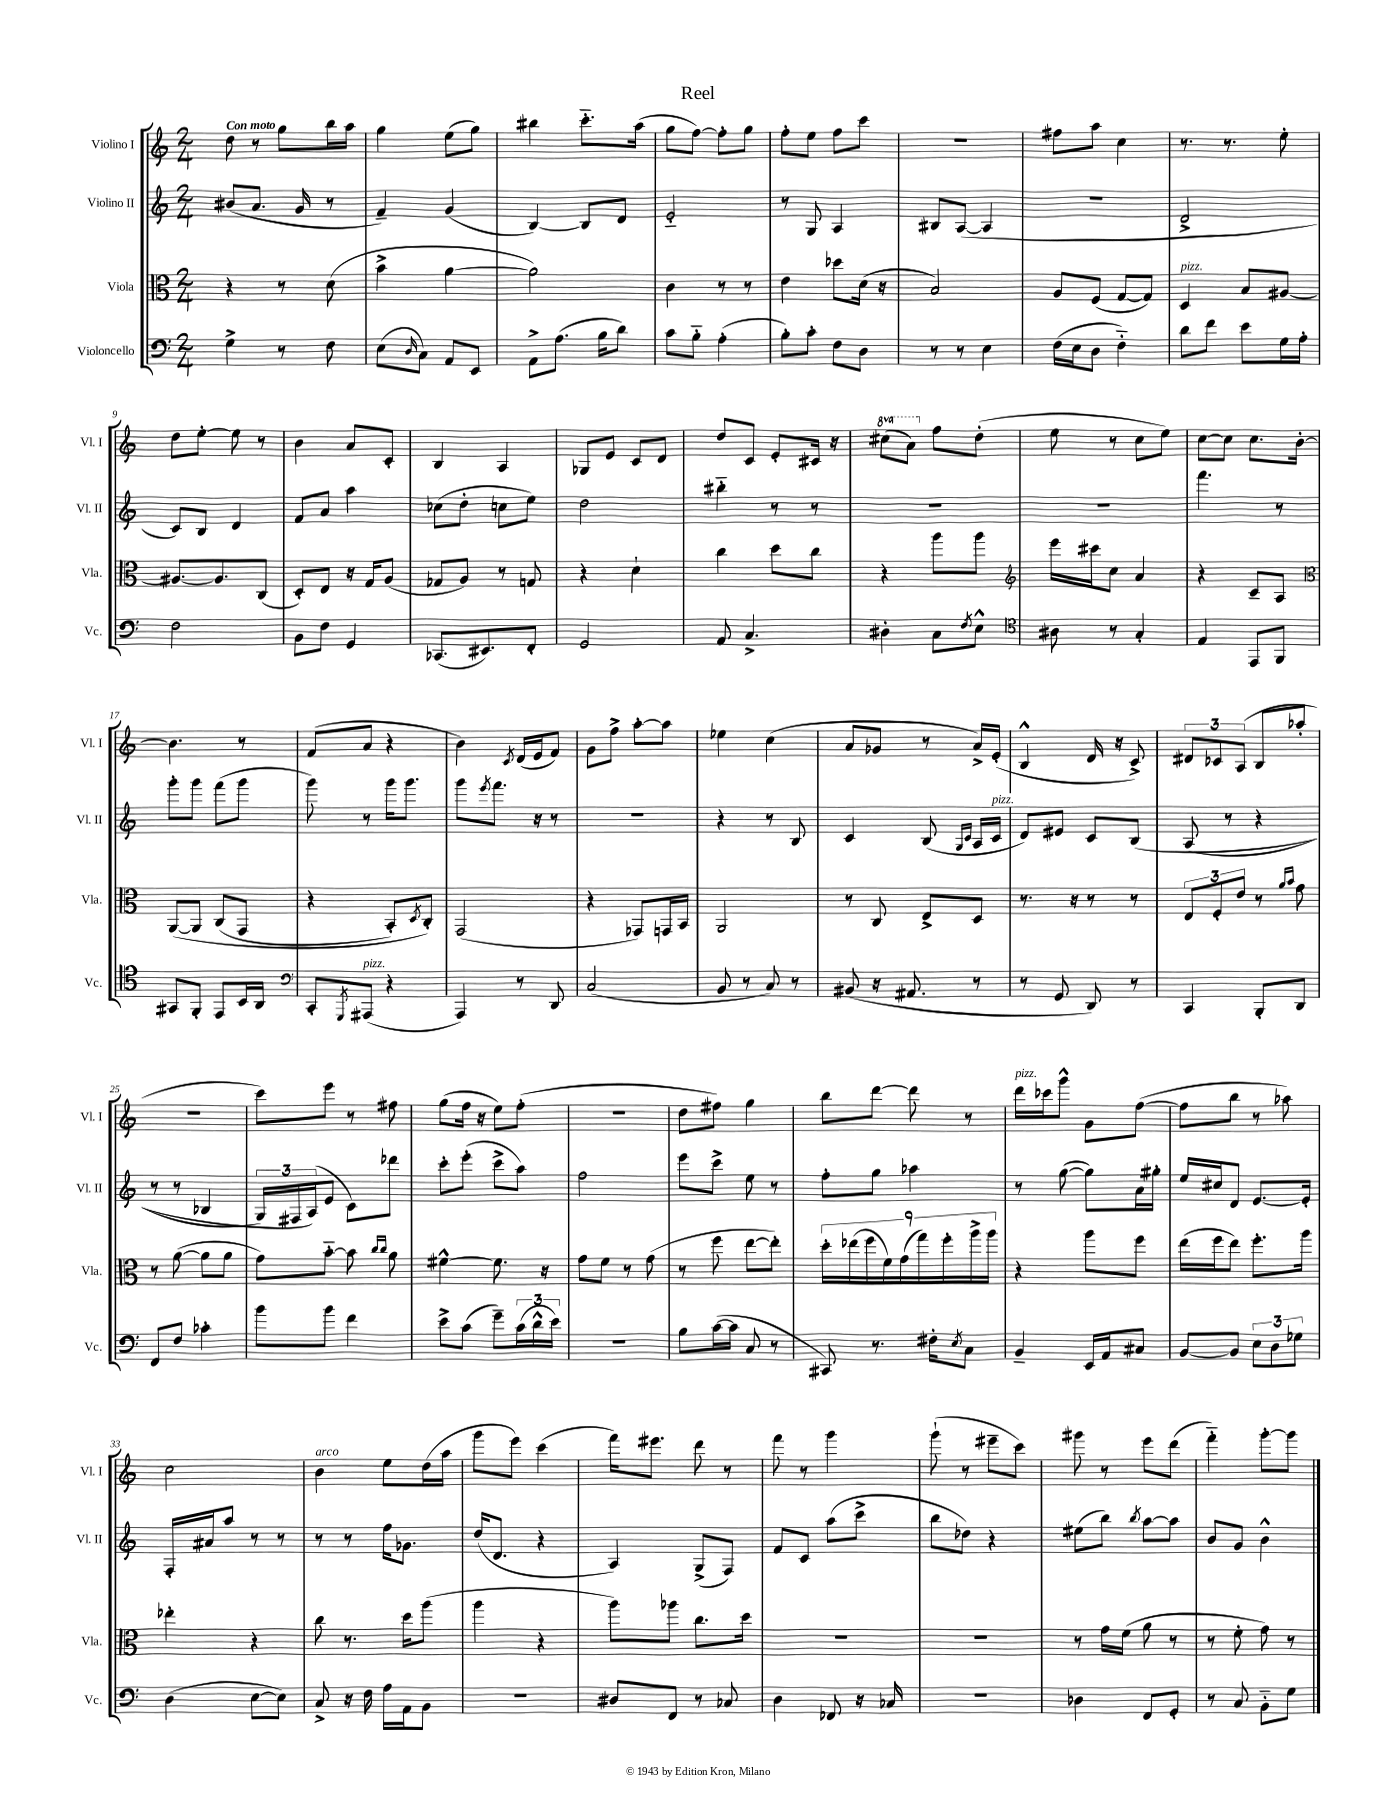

**kern	**kern	**kern	**kern
*part4	*part3	*part2	*part1
*staff4	*staff3	*staff2	*staff1
*I"Violoncello	*I"Viola	*I"Violino II	*I"Violino I
*I'Vc.	*I'Vla.	*I'Vl. II	*I'Vl. I
*clefF4	*clefC3	*clefG2	*clefG2
*k[]	*k[]	*k[]	*k[]
*M2/4	*M2/4	*M2/4	*M2/4
=1	=1	=1	=1
!	!	!	!LO:TX:a:B:t=Con moto
4G^\	4r	(8b#X/L	8dd\
.	.	8.a/J	8r
8r	8r	.	8gg\L
.	.	16g/	.
8F\	(8d\	8r	16bb\L
.	.	.	16aa\JJ
=2	=2	=2	=2
(8E\L	4b^\	4f~/)	4gg\
16qqD/	.	.	.
8C\J)	.	.	.
8AA/L	[4a\	(4g/	(8ee\L
8EE/J	.	.	8gg\J)
=3	=3	=3	=3
8AA^\L	2a\])	[4B/)	4bb#X\
(8.A\J	.	.	.
.	.	8B/L]	8.ccc\L
16B\KL	.	.	.
8d\J)	.	8d/J	.
.	.	.	(16aa\Jk
=4	=4	=4	=4
8c\L	4c\	2e/	8gg\L
8B\J	.	.	[8ff\J)
(4A'\	8r	.	8ff'\L]
.	8r	.	8gg\J
=5	=5	=5	=5
8B'\L)	4e\	8r	8ff'\L
8c'\J	.	8G/	8ee\J
8F\L	8dd-X\L	4A/	8ff\L
8D\J	(16d\Jk	.	8ccc\J
.	16r	.	.
=6	=6	=6	=6
8r	2B/)	8B#X/L	2r
8r	.	([8A/J	.
4E\	.	4A/]	.
=7	=7	=7	=7
(16F\LL	8A/L	2r	8ff#X\L
16E\J	.	.	.
8D\J	(8F/J	.	8aa\J
4F\)	[8G/L	.	4cc\
.	8G/J])	.	.
=8	=8	=8	=8
!	!LO:TX:a:i:t=pizz.	!	!
8d\L	4D/	2d^/	8.r
8f\J	.	.	.
.	.	.	8.r
8e\L	8B/L	.	.
16G\L	[8A#X/J	.	8ee'\
16A'\JJ	.	.	.
!!LO:LB:g=z
=9	=9	=9	=9
2F\	8.A#X/L_	8c/L)	8dd\L
.	.	8B/J	[8ee'\J
.	8.A#/]	.	.
.	.	4d/	8ee\]
.	(8C/J	.	8r
=10	=10	=10	=10
8BB\L	8D'/L)	8f/L	4b\
8F\J	8E/J	8a/J	.
4GG/	16r	4aa\	8a/L
.	16G/KL	.	.
.	(8A/J	.	8c'/J
=11	=11	=11	=11
(8.CC-X/L	8G-X/L	(8cc-X\L	4B/
.	8A/J)	8dd'\J	.
8.EE#X/)	.	.	.
.	8r	8ccn\L	4A/
8FF'/J	8Gn/	8ee\J)	.
=12	=12	=12	=12
2GG/	4r	2dd\	8G-X/L
.	.	.	8e/J
.	4d`\	.	8c/L
.	.	.	8d/J
=13	=13	=13	=13
8AA/	4cc\	4bb#X\	8dd/L
4.C^/	.	.	8c/J
.	8dd\L	8r	8e'/L
.	8cc\J	8r	16c#X/Jk
.	.	.	16r
=14	=14	=14	=14
*	*	*	*8va
4D#X'\	4r	2r	(8ccc#X\L
.	.	.	8aa\J)
*	*	*	*X8va
8C\L	8aa\L	.	8ff\L
8qF/	.	.	.
8E^^\J	8aa\J	.	(8dd'\J
=15	=15	=15	=15
*clefC4	*clefG2	*	*
8A#X\	16eee\LL	2r	8ee\
.	16ccc#X\J	.	.
8r	8cc\J	.	8r
4G'/	4a/	.	8cc\L
.	.	.	8ee\J)
=16	=16	=16	=16
4E/	4r	4.fff\	[8cc\L
.	.	.	8cc\J]
8EE/L	8c~/L	.	8.cc\L
8FF/J	8A/J	8r	.
.	.	.	[16b'\Jk
!!LO:LB:g=z
=17	=17	=17	=17
*	*clefC3	*	*
8GG#X/L	([8AA/L	8ggg'\L	4.b\]
8FF'/J	8AA/J]	8ggg\J	.
8EE/L	(8C/L	(8fff\L	.
16BB/L	8GG/J	8ggg\J	8r
16AA/JJ	.	.	.
=18	=18	=18	=18
*clefF4	*	*	*
8CC'/L	4r	8ggg\)	(8f/L
8qGGG/	.	.	.
!LO:TX:a:i:t=pizz.	!	!	!
(8AAA#X/J	.	8r	8a/J
4r	8BB'/L)	16ggg\KL	4r
.	.	8.ggg\J	.
.	8qD/	.	.
.	8C'/J)	.	.
=19	=19	=19	=19
4AAA/)	(2GG/	8ggg\L	4b\)
.	.	8qeee/	.
.	.	8.fff\J	.
.	.	.	8qc/
8r	.	.	(16d/LL
.	.	16r	16e/J
8DD/	.	8r	8f/J)
=20	=20	=20	=20
(2C/	4r	2r	8g\L
.	.	.	8ff^\J
.	8GG-X/L)	.	[8aa'\L
.	16GGn/L	.	8aa\J]
.	16BB/JJ	.	.
=21	=21	=21	=21
8BB/	2AA/	4r	4ee-X\
8r	.	.	.
8C/)	.	8r	(4cc\
8r	.	8B/	.
=22	=22	=22	=22
(8BB#X/	8r	4c/	8a/L
16r	8C/	.	8g-X/J
8.AA#X/	.	.	.
.	8E^/L	(8B/	8r
.	.	16qqG/LL	.
.	.	16qqc/JJ	.
8r	8D/J	16A/LL	16a^/LL)
!	!	!LO:TX:a:i:t=pizz.	!
.	.	16c/JJ	(16e'/JJ
=23	=23	=23	=23
8r	8.r	8d/L)	4B^^/
8GG/	.	8e#X/J	.
.	16r	.	.
8DD/)	8r	8c/L	16d/
.	.	.	16r
8r	8r	(8B/J	8c^/)
=24	=24	=24	=24
4CC/	12E/L	(8A/	12d#X/L
.	12F'/	.	12c-X/
.	.	8r	.
.	12e/J	.	(12A/J
8BBB'/L	8r	4r	8B/L
.	16qqa/LL	.	.
.	16qqb/JJ	.	.
8DD/J	8g\	.	8aa-X'/J
!!LO:LB:g=z
=25	=25	=25	=25
8FF/L	8r	8r	2r
8F/J	([8a\	8r	.
4c-X'\	8a\L]	4B-X/	.
.	8a\J	.	.
=26	=26	=26	=26
8b\L	8g\L)	24G/LL)	8ccc\L)
.	.	24F#X/	.
.	.	(24A/J)	.
8b\J	[8b\J	8e/J	8eee\J
4f\	8b\]	8c\L)	8r
.	16qqcc/LL	.	.
.	16qqcc/JJ	.	.
.	8a\	8ddd-X\J	8ff#X\
=27	=27	=27	=27
8e^\L	[4f#X^^\	8ccc'\L	(8gg\L
(8c\J	.	(8eee'\J	16ff\Jk
.	.	.	16r
8g~\L)	8.f#\]	8ccc^\L	8ee\L)
(24c\L	.	8aa\J)	(8ff'\J
24d^^\	.	.	.
.	16r	.	.
24e\JJ)	.	.	.
=28	=28	=28	=28
2r	8g\L	2ff\	2r
.	8f\J	.	.
.	8r	.	.
.	(8g\	.	.
=29	=29	=29	=29
8B\L	8r	8eee\L	8dd\L
([16c\L	8ff\	8ccc^\J	8ff#X\J)
16c\JJ]	.	.	.
8C/	[8ee\L	8ee\	4gg\
8r	8ee'\J])	8r	.
=30	=30	=30	=30
8CC#X/)	18dd'\LL	8ff'\L	8bb\L
.	(18ee-X\	.	.
.	18ff\	.	.
8.r	.	8gg\J	[8ddd\J
.	18f\)	.	.
.	(18g\	.	.
.	.	4aa-X\	8ddd\]
.	18gg\)	.	.
16F#X'\KL	.	.	.
.	18ff'\	.	.
8qE/	.	.	.
8C\J	.	.	8r
.	18aa^\	.	.
.	18aa\JJ	.	.
=31	=31	=31	=31
!	!	!	!LO:TX:a:i:t=pizz.
4BB~/	4r	8r	16ddd\LL
.	.	.	16ccc-X\J
.	.	([8gg\	8ggg^^\J
16EE/LL	8aa\L	8gg\L])	8g\L
16AA/J	.	.	.
8C#X/J	8ff\J	16a\L	([8ff\J
.	.	16gg#X'\JJ	.
=32	=32	=32	=32
[8BB/L	(16ee\LL	16ee/LL	8ff\L]
.	16ff\J	16cc#X/J	.
8BB/J]	8ee\J)	8d/J	8bb\J
12E\L	8.ff'\L	[8.e/L	8r
12D\	.	.	.
.	.	.	8aa-X\)
12G-X\J	.	.	.
.	16aa\Jk	16e'/Jk]	.
!!LO:LB:g=z
=33	=33	=33	=33
(4D\	4ee-X'\	16F'/LL	2cc\
.	.	16a#X/J	.
.	.	8aa/J	.
[8E\L	4r	8r	.
8E\J])	.	8r	.
=34	=34	=34	=34
!	!	!	!LO:TX:a:i:t=arco
8C^/	8cc\	8r	4b\
16r	8.r	8r	.
16F\	.	.	.
16A\LL	.	16ff\KL	8ee\L
16AA\J	16dd\KL	8.g-X\J	.
8BB\J	(8aa\J	.	(16dd\L
.	.	.	16aa\JJ
=35	=35	=35	=35
2r	4aa\	(16dd/KL	8ggg\L
.	.	8.d/J	.
.	.	.	8eee\J)
.	4r	4r	(4ccc\
=36	=36	=36	=36
8D#X/L	8aa\L)	4A/)	16fff\KL)
.	.	.	8.eee#X\J
8FF/J	8aa-X\J	.	.
8r	8.cc\L	(8G^/L	8ddd\
8C-X/	.	8F/J)	8r
.	16dd\Jk	.	.
=37	=37	=37	=37
4D\	2r	8f/L	8fff\
.	.	8c/J	8r
8FF-X/	.	(8aa\L	4ggg\
16r	.	8ccc^\J	.
16C-X/	.	.	.
=38	=38	=38	=38
2r	2r	8bb\L	(8ggg`\
.	.	8dd-X\J)	8r
.	.	4r	8eee#X~\L
.	.	.	8ccc\J)
=39	=39	=39	=39
4D-X\	8r	(8ee#X\L	8ggg#X\
.	16g\LL	8bb\J)	8r
.	(16f\JJ	.	.
.	.	8qbb/	.
8FF/L	8a\	[8aa\L	8eee\L
8GG'/J	8r	8aa\J]	(8ddd\J
=40	=40	=40	=40
8r	8r	8b/L	4fff\)
8C/	8f'\	8g/J	.
8BB\L	8g\)	4b^^\	[8ggg'\L
8G\J	8r	.	8ggg\J]
==	==	==	==
*-	*-	*-	*-
